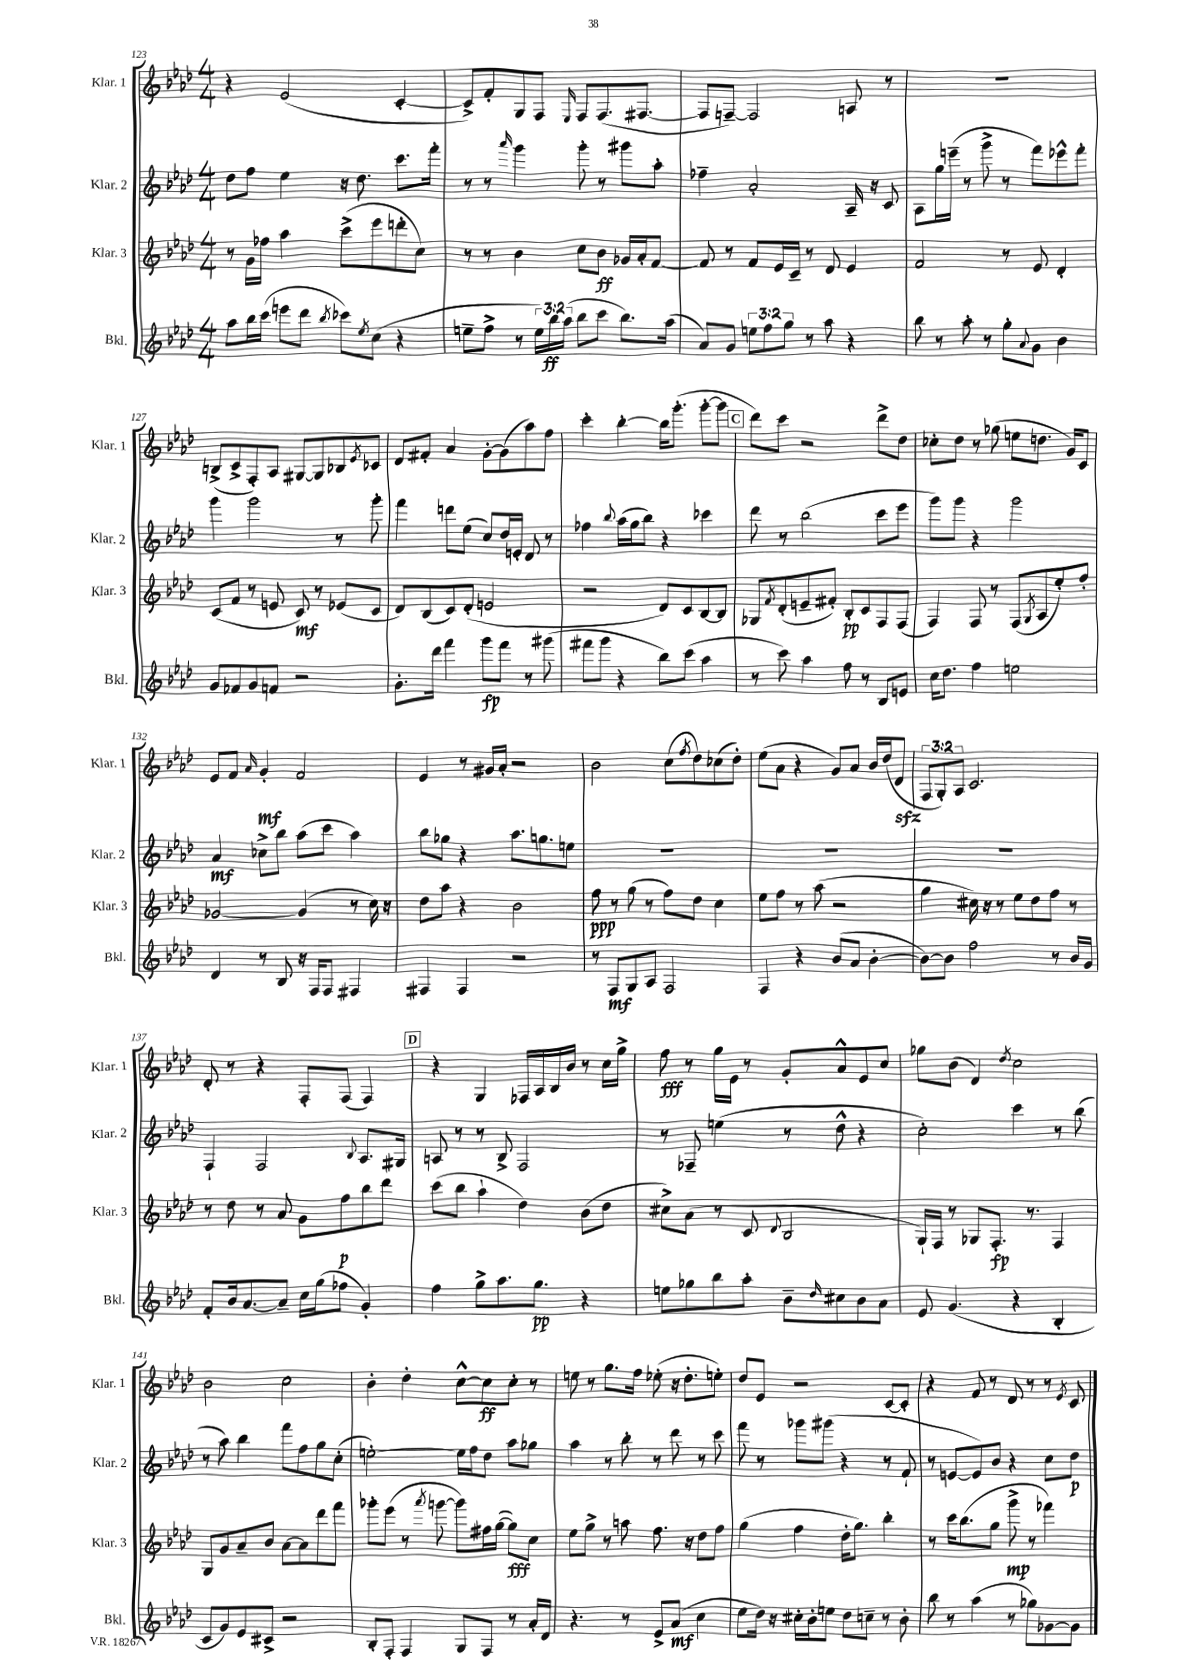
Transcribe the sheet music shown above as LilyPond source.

<<
\new StaffGroup <<
\new Staff = "s0" \with { instrumentName = "Klar. 1" shortInstrumentName = "Klar. 1" } {
    \clef treble \key aes \major \numericTimeSignature \time 4/4 \override Staff.TupletNumber.text = #tuplet-number::calc-fraction-text
    r4 ees'2( c'4~-. |
    c'8->) f'8-. g8 f8 \grace { ees16 } f8 f8.( fis8.~ |
    fis8 f8~--) f2 a8 r8 |
    R1 |
    b8->( c'8-> f8-.) aes8 gis8~ gis8 bes8 \acciaccatura { ees'8 } ces'8 |
    des'8 fis'8-. aes'4 g'8~-. g'8( aes''8) f''8 |
    c'''4-. bes''4~-. bes''16 g'''8.-.( g'''8~-. g'''8 |
    \mark \markup { \box "C" } des'''8) c'''8 r2 des'''8-> des''8 |
    ces''8-. des''8 r8 ges''8( e''8 d''8. g'16) c'8 |
    ees'8 f'8 \grace { aes'16 } g'4-.\mf f'2 |
    ees'4 r8 gis'16 aes'16-. r2 |
    bes'2 c''8( \acciaccatura { f''8 } des''8) ces''8( des''8-.) |
    ees''8( aes'8 r4 g'8) aes'8 bes'16 des''16( des'8\sfz |
    \tuplet 3/2 { f8 g8-.) aes8 } c'2. |
    des'8-. r8 r4 f8-. f8( f4) |
    \mark \markup { \box "D" } r4 g4 fes16 aes16 bes16 bes'16 r8 c''16 g''16-> |
    f''8\fff r8 g''16 ees'16 r8 g'8-. aes'8-^ ees'8 c''8 |
    ges''8 bes'8( des'4) \acciaccatura { des''8 } c''2 |
    bes'2 c''2 |
    bes'4-. des''4-. c''8~-^ c''8\ff c''8-. r8 |
    e''8 r8 g''8. f''16 ees''8-.( r16 des''8.-. e''8-.) |
    des''8 ees'8 r2 c'8~ c'8-. |
    r4 f'8 r8 des'8 r8 r8 \acciaccatura { ees'8 } c'8 \bar "|." |
}
\new Staff = "s1" \with { instrumentName = "Klar. 2" shortInstrumentName = "Klar. 2" } {
    \clef treble \key aes \major \numericTimeSignature \time 4/4
    des''8 f''8 ees''4 r16 des''8. c'''8. f'''16-. |
    r8 r8 \grace { aes'''16 } g'''4 g'''8-. r8 gis'''8 aes''8-. |
    fes''4-- aes'2-. aes16-- r16 c'8 |
    aes8 g''16 e'''16--( r8 g'''8-> r8 f'''8) ees'''8-^ f'''8-. |
    g'''4 g'''2 r8 g'''8-. |
    f'''4 d'''8 ees''8( c''8) des''16 e'16-. des'8 r8 |
    fes''4 \appoggiatura { bes''8 } aes''16( g''16 bes''8) r4 ces'''4 |
    \mark \markup { \box "C" } des'''8 r8 bes''2( c'''8 ees'''8 |
    g'''8) g'''8 r4 g'''2 |
    aes'4\mf ces''8-> bes''8 aes''8( c'''8 aes''4) |
    bes''8 ges''8 r4 aes''8. g''8. e''8 |
    R1 |
    R1 |
    R1 |
    f4-! f2 \appoggiatura { bes8 } aes8. gis16 |
    \mark \markup { \box "D" } a8 r8 r8 bes8-> f2 |
    r8 fes8-- e''4( r8 des''8-^ r4 |
    c''2-.) c'''4 r8 bes''8( |
    r8 aes''8) bes''4 f'''8 f''8 g''8 c''8-.( |
    e''2~-.) e''16 f''16 des''8 aes''8 ges''8 |
    aes''4 r8 bes''8-. r8 des'''8 r8 c'''8 |
    f'''8 r8 ges'''8 gis'''8( r4 r8 f'8-! |
    r8 e'8~ e'8) bes'8 r4 c''8 des''8\p \bar "|." |
}
\new Staff = "s2" \with { instrumentName = "Klar. 3" shortInstrumentName = "Klar. 3" } {
    \clef treble \key aes \major \numericTimeSignature \time 4/4
    r8 g'16 fes''16 aes''4 c'''8->( ees'''8 d'''8-. c''8) |
    r8 r8 bes'4 c''8 bes'8\ff ges'16 aes'16-. f'8~ |
    f'8 r8 f'8 ees'16 c'16-- r8 des'8 ees'4 |
    f'2 r8 ees'8 des'4-. |
    c'8( f'8 r8 e'8 c'8\mf) r8 ees'8( c'8 |
    des'8) bes8( c'8) des'8-.( e'2 |
    r2 des'8) c'8 bes8~ bes8 |
    \mark \markup { \box "C" } ges8 \acciaccatura { f'8 } des'8-.( e'8-- fis'8-.) bes8-.\pp c'8 f8 f8( |
    f4) f8 r8 f8( \acciaccatura { g8 } aes8 ees''8-.) f''8-. |
    ges'2~ ges'4( r8 c''16) r16 |
    des''8 aes''8 r4 bes'2 |
    f''8\ppp r8 g''8( r8 f''8) des''8 c''4 |
    ees''8 f''8 r8 aes''8( r2 |
    g''4 cis''16) r16 r8 ees''8 des''8 f''8 r8 |
    r8 des''8 r8 aes'8 g'8 f''8\p bes''8 des'''8 |
    \mark \markup { \box "D" } c'''8( bes''8 aes''4-! des''4) bes'8( des''8 |
    cis''8->) aes'8( r8 c'8 \appoggiatura { des'8 } bes2 |
    g16-!) f16 r8 ges8 f8.-.\fp r8. f4 |
    g8 g'8 aes'8-- bes'8 aes'8~ aes'8 des'''8 f'''8 |
    ges'''8-. ees'''8( r8 \acciaccatura { aes'''8 } g'''8~ g'''8) fis''16 g''16~( g''8\fff) c''8 |
    ees''8 g''8-> r8 a''8 f''8. r16 des''8 f''8 |
    g''4( f''4 des''16-. g''8.) bes''4-. |
    r8 c'''16 bes''8.( g''8 g'''8->\mp r8 fes'''4) \bar "|." |
}
\new Staff = "s3" \with { instrumentName = "Bkl." shortInstrumentName = "Bkl." } {
    \clef treble \key aes \major \numericTimeSignature \time 4/4 \override Staff.TupletNumber.text = #tuplet-number::calc-fraction-text
    aes''8 bes''16 c'''16( e'''8 des'''8 \acciaccatura { bes''8 } ces'''8) \acciaccatura { ees''8 } c''8( r4 |
    e''8-- f''8-> r8 \tuplet 3/2 { e''16) bes''16\ff aes''16( } bes''8 c'''8 bes''8.) aes''16( |
    aes'8) g'8 \tuplet 3/2 { e''8 f''8 g''8 } r8 aes''8 r4 |
    bes''8 r8 aes''8-. r8 g''8-. \appoggiatura { aes'8 } g'8 bes'4 |
    g'8 fes'8 g'8 f'8 r2 |
    g'8.-. des'''16 f'''4 g'''8\fp f'''8 r8 gis'''8( |
    fis'''8 g'''8 r4 bes''8) c'''8( aes''4 |
    \mark \markup { \box "C" } r8 c'''8) aes''4 f''8 r8 bes8 e'8 |
    c''16 des''8. f''4 e''2 |
    des'4 r8 bes8 r16 f16 f8 fis4 |
    fis4 fis4 r2 |
    r8 f8\mf g8 aes8 f2 |
    f4 r4 bes'8( aes'8 bes'4~-. |
    bes'8~) bes'8 f''2 r8 bes'16 g'16 |
    f'8-. bes'16 aes'8.~ aes'8-- c''16 g''16( fes''8 g'4-.) |
    \mark \markup { \box "D" } f''4 g''8-> aes''8. g''8.\pp r4 |
    e''8 ges''8 bes''8 aes''8-. bes'8-- \grace { des''16 } cis''8 bes'8 aes'8 |
    ees'8 g'4.( r4 bes4-. |
    c'8 g'8) ees'8 cis'8-> r2 |
    bes8-. f8-. f4 g8 f8 r8 aes'16-. des'16 |
    r4. r8 ees'8-> aes'8\mf( c''4 |
    ees''8 des''16) r16 cis''16-. bes'16-. e''8 des''8 c''8-- r8 bes'8-. |
    bes''8 r8 aes''4( r8 ges''8) ges'8~ ges'8 \bar "|." |
}
>>
>>
\layout { \context { \Score currentBarNumber = #123 } }
